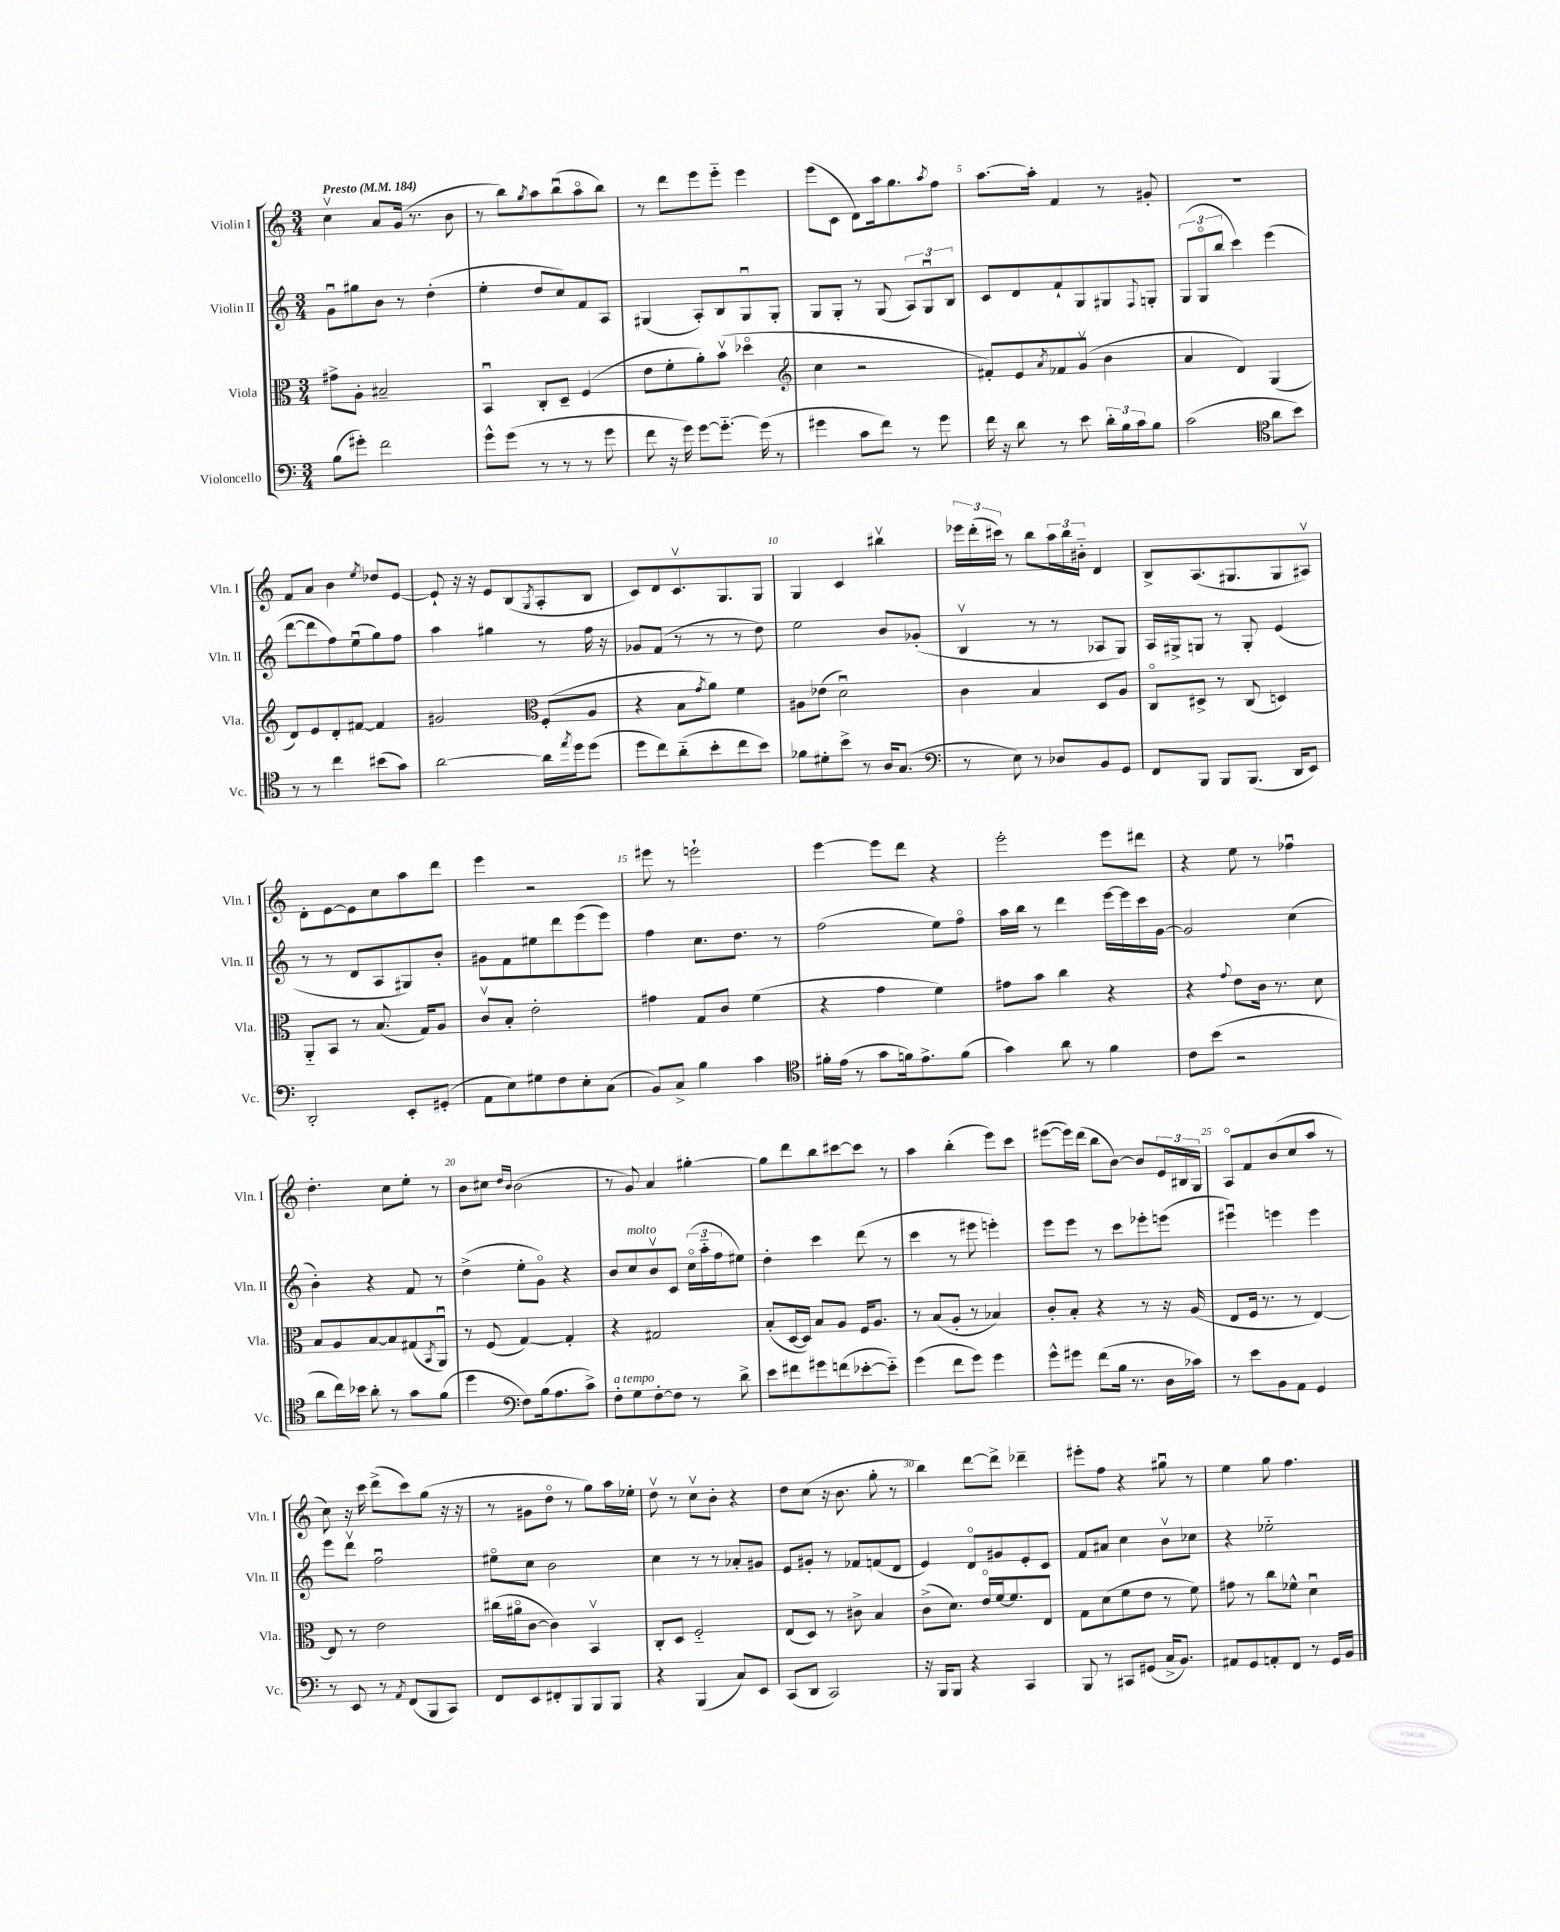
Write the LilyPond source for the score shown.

<<
\new StaffGroup <<
\new Staff = "s0" \with { instrumentName = "Violin I" shortInstrumentName = "Vln. I" } {
    \clef treble \key c \major \numericTimeSignature \time 3/4 \tempo "Presto" 4 = 184
    c''4\upbow a'8 g'16( r8. b'8 |
    r8 b''8) \acciaccatura { g''8 } a''8 b''8\downbow( a''8\flageolet b''8) |
    r8 d'''8 e'''8 e'''8-_ e'''4 |
    e'''8( c'8 d'8) a''16 g''8. \acciaccatura { a''8 } f''8 |
    a''8.~ a''16-. f'4 r8 gis'8-. |
    R2. |
    f'8 a'8 b'4 \acciaccatura { e''8 } des''8 e'8~ |
    e'8-! r16 r16 e'8 b8( \acciaccatura { g8 } a8-. b8 |
    c'8) d'8 c'8.\upbow g8. g8 |
    g4 c'4 bis''4\upbow |
    \tuplet 3/2 { ees'''16 d'''16-.( cis'''16) } r8 b''8 \tuplet 3/2 { a''16 b''16 bis'16-_ } d'4 |
    b8-> a8.( gis8. gis8 ais8\upbow) |
    d'8-. e'8~ e'8 c''8 a''8 d'''8 |
    e'''4 r2 |
    eis'''8 r8 e'''2-! |
    e'''4~ e'''8 d'''8 r4 |
    e'''2-. e'''8 dis'''8 |
    r4 e''8 r8 fes''4\downbow |
    d''4.-. c''8 e''8-. r8 |
    b'8 cis''8 \grace { d''16 b'16 } b'2( |
    r8 g'8) a'4 gis''4~-. |
    gis''8 d'''8 b''8 cis'''8~ cis'''8 r8 |
    a''4 b''4-.( e'''8) c'''8 |
    eis'''8~( eis'''16) d'''16( b''8 b'8~) b'8 \tuplet 3/2 { e'16 bis16 g16 } |
    a8\flageolet f'8 b'8( c''8 a''8 r8 |
    c''8) r16 c'''16 d'''8->( c'''8) g''8( r16 r16 |
    r8 gis'8 d''8\flageolet r8 g''8) a''16 ees''16-. |
    d''8\upbow r8 c''8\upbow b'8-. r4 |
    d''8 c''8( r16 b'8. g''8-. r8 |
    b''4) d'''8~ d'''8-> des'''4-- |
    eis'''8-. f''8 r4 gis''8\downbow r8 |
    e''4 g''8 f''4. \bar "|." |
}
\new Staff = "s1" \with { instrumentName = "Violin II" shortInstrumentName = "Vln. II" } {
    \clef treble \key c \major \numericTimeSignature \time 3/4
    g'8\downbow gis''8 b'8 r8 d''4-.( |
    e''4-. d''8 c''8) f'8 a8 |
    gis4( a8-.) b8 gis8\downbow gis8-. |
    g8 g8-. r8 g8( \tuplet 3/2 { a8) g8\downbow b8 } |
    c'8 d'8 f'8-! g8 gis8 \appoggiatura { f8 } g8-. |
    \tuplet 3/2 { g8( g8\flageolet b''8 } c'''4) e'''4( |
    d'''8~ d'''8 f''8) e''8\downbow( g''8) f''8 |
    a''4 gis''4 r8 f''16 r16 |
    ges'8 f'8( r8 r8 r8 d''8) |
    e''2 b'8 ges'8-.( |
    b4\upbow r8 r8 aes8 g8) |
    a16 gis16-> g8 r8 g8-. e'4( |
    r8 r8 d'8 a8 gis8) b'8-. |
    gis'8 f'8 eis''8 d'''8 e'''8( e'''8) |
    f''4 c''8. d''8. r8 |
    f''2( e''8) f''8\flageolet |
    a''16 b''16 r8 d'''4 e'''16~ e'''16 c'''16 g'16~ |
    g'2 c''4( |
    b'4-.) r4 f'8 r8 |
    d''4->( e''8-. g'8\flageolet) r4 |
    b'8 c''8^\markup { \italic "molto" } b'8\upbow c'8 \tuplet 3/2 { c''16\flageolet( a''16-_ f''16 } eis''8) |
    d''4-. c'''4 d'''8( r8 |
    c'''4 r8 eis'''8 e'''4-.) |
    e'''8 e'''8 r8 c'''8 ees'''8-. e'''8( |
    eis'''4\downbow) e'''4 e'''4 |
    e'''8 d'''8\upbow f''2\downbow |
    eis''8\flageolet c''8 b'2 |
    c''4 r8 r8 aes'8-. gis'8 |
    e'8 gis'8-. r8 fes'8 f'8( d'8 |
    e'4) d'8\flageolet gis'8 e'8-. c'8 |
    f'8 ais'8 c''4 b'8\upbow ces''8 |
    r4 ees''2-_ \bar "|." |
}
\new Staff = "s2" \with { instrumentName = "Viola" shortInstrumentName = "Vla." } {
    \clef alto \key c \major \numericTimeSignature \time 3/4
    gis'8-> a8-. bis2-- |
    b,4\downbow c8-. d8-- f4( |
    e'8 f'8-. a'8-.) b'8\upbow( des''4\flageolet |
    \clef treble c''4 r2 |
    fis'8-.) e'8 \acciaccatura { a'8 } fes'8 g'8\upbow( b'4 |
    a'4 d'4) g4( |
    d'8) e'8 d'8-. fis'8~ fis'4 |
    gis'2 \clef alto f8-.( a8 |
    r4 b8 \acciaccatura { g'8 } a'8) f'4 |
    ais8 ees'8( d'2\downbow) |
    c'4 b4 d8 a8 |
    c8\flageolet dis8-> r8 c8( d4) |
    a,8-_ b,8 r8 b8.( g16) a8 |
    c'8\upbow b8-. e'2-. |
    gis'4 g8 c'8 f'4( |
    r4 g'4 f'4) |
    gis'8 b'8 c''4 r4 |
    r4 \appoggiatura { g'8 } e'8 c'16 r8. d'8 |
    b8 a8 b8~ b8 gis8( \acciaccatura { b,8 } a,8\downbow) |
    r8 f8( g4~) g4-. |
    r4 gis2 |
    b8-.( d16~ d16) b8 a8 f16 a8. |
    r8 b8( a8-. r8 bes4) |
    c'8-. b8-. r4 r8 r16 a16( |
    e8 f16 r8. r8 e4~) |
    e8 r8 e'2 |
    cis''16( ais'16\flageolet c'8~ c'4) b,4\upbow |
    c8-. d8 f2-_ |
    e8( d8) r8 cis'8-> b4 |
    c'8->( d'8.) e'16\flageolet f'16~ f'8. e8 |
    g8 d'8( f'8 e'8 r8 f'8) |
    gis'8 r8 c''8 fes'8-^ d'4\downbow \bar "|." |
}
\new Staff = "s3" \with { instrumentName = "Violoncello" shortInstrumentName = "Vc." } {
    \clef bass \key c \major \numericTimeSignature \time 3/4
    b8( gis'8-.) f'2 |
    g'8-^ g'8( r8 r8 r8 g'8 |
    f'8 r16 g'16) g'8~ g'8.~-_ g'16( r8 |
    gis'4 c'8 f'8) r8 gis'8 |
    f'16 r16 d'8 r8 e'8 \tuplet 3/2 { d'16-. b16 c'16 } b8 |
    c'2( \clef tenor a'8 b'8) |
    r8 r8 c''4 bis'8( g'8) |
    a'2~ a'16 \acciaccatura { e''8 } d''16 d''8( |
    d''8 c''8) a'8-_( b'8-. c''8 b'8) |
    fes'8 dis'8-. b'8-> r8 a16 g8.( |
    \clef bass r8 e8) r8 des8 b,8 g,8 |
    f,8 b,,8 b,,8 b,,8.( d,16 e,8) |
    d,2-. e,8-. gis,8-.( |
    a,8 e8) gis8 f8 e8-. c8( |
    b,8) c8-> b4 c'4 |
    \clef tenor fis'16-. e'16( r8 g'8 f'16) e'8.-> f'8( |
    g'4) a'8 r8 f'4 |
    c'8 b'8( r2 |
    a'8 c''16) bes'16 a'8-. r8 g'8 f'8( |
    d''4 \clef bass f8) b16( a8. c'8->) |
    f8-.^\markup { \italic "a tempo" } g8 f8~-. f8 r8 d'8-> |
    e'8 fis'8 gis'8 f'8( ees'8~-. ees'8-_) |
    g'4( f'8 g'8) g'4 |
    g'8-^ gis'8 f'8( b16 r8. d16 ces'16) |
    r8 e'8 b,8 a,8 g,4 |
    r8 e,8 r8 \acciaccatura { a,8 } f,8( b,,8 c,8) |
    f,8 e,8 fis,8-. b,,8 b,,8 b,,8 |
    r4 b,,4( c8) e,8 |
    c,8( d,8 c,2) |
    r16 b,,16 b,,8 r4 c,4 |
    b,,8 r8 cis,8 gis,8( c16-> b,8.) |
    ais,8 g,8 a,8-. f,8 r8 g,16 b,16 \bar "|." |
}
>>
>>
\layout { \context { \Score \override BarNumber.break-visibility = ##(#f #t #t) barNumberVisibility = #(every-nth-bar-number-visible 5) } }
